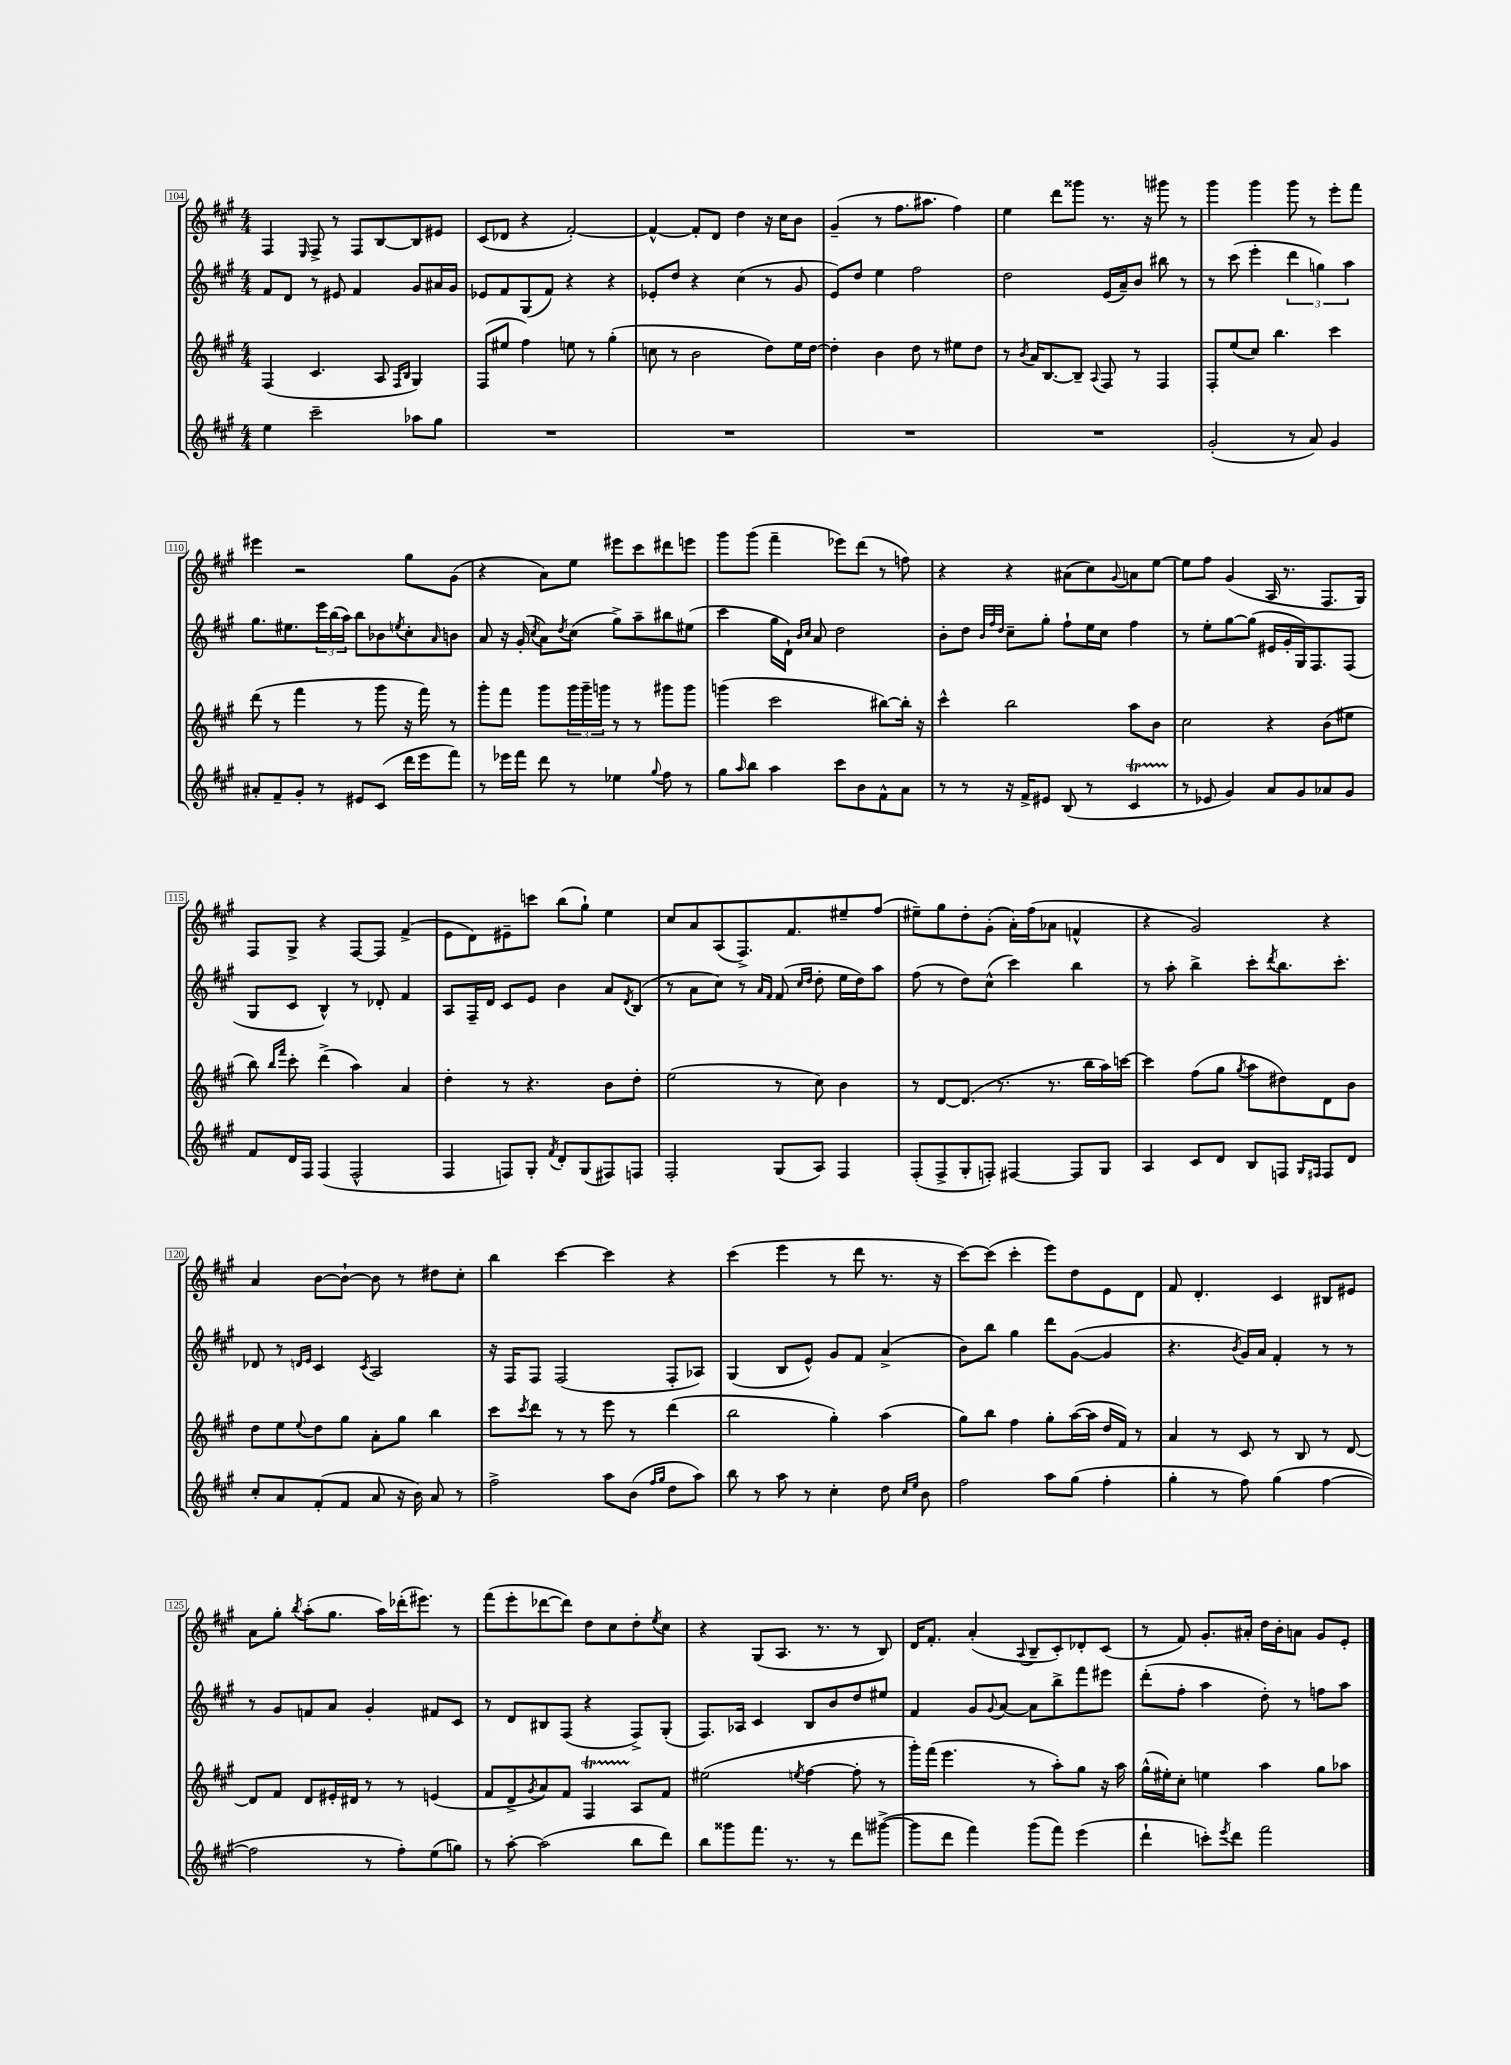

**kern	**kern	**kern	**kern
*staff4	*staff3	*staff2	*staff1
*clefG2	*clefG2	*clefG2	*clefG2
*k[f#c#g#]	*k[f#c#g#]	*k[f#c#g#]	*k[f#c#g#]
*M4/4	*M4/4	*M4/4	*M4/4
4ee	(4F#	8f#	4F#
.	.	8d	.
.	.	.	16qqE
2ccc#~	4.c#	8r	8F#^
.	.	8e#	8r
.	.	4f#	8F#
.	8A	.	[8B
.	16qqF#	.	.
.	16qqB	.	.
8aa-	4G#)	8g#	8B]
8gg#	.	16a#	8e#
.	.	16g#	.
=	=	=	=
1r	(8F#	8e-	(8c#
.	8ee#	8f#	8d-
.	4ff#)	(8G#	4r
.	.	8f#)	.
.	8ee	4r	[2f#')
.	8r	.	.
.	(4gg#'	4r	.
=	=	=	=
1r	8cc	8e-'	4f#^^_
.	8r	8dd	.
.	2b	4r	8f#']
.	.	.	8d
.	.	(4cc#	4dd
.	8dd)	8r	16r
.	.	.	16cc#
.	16ee	8g#	8b
.	[16dd	.	.
=	=	=	=
1r	4dd']	8e)	(4g#~
.	.	8dd	.
.	4b	4ee	8r
.	.	.	8.ff#
.	8dd	2ff#	.
.	.	.	8.aa#
.	8r	.	.
.	8ee#	.	4ff#)
.	8dd	.	.
=	=	=	=
1r	8r	2dd	4ee
.	8qb	.	.
.	16a	.	.
.	[8.B	.	.
.	.	.	8ddd
.	8B~]	.	8ggg##
.	8qqA	.	.
.	8F#	(16e	8.r
.	.	16a~)	.
.	8r	8b	.
.	.	.	16r
.	4F#	8bb#	8ggg#
.	.	8r	8r
=	=	=	=
(2g#'	8F#'	8r	4ggg#
.	(8ee	(8ccc#	.
.	8cc#)	4eee'	4ggg#
.	4.bb	.	.
8r	.	6ddd	8ggg#
8a)	.	.	8r
.	.	6gg)	.
4g#	4ccc#	.	8eee'
.	.	6aa	.
.	.	.	8fff#
=	=	=	=
8a#'	(8ddd	8.gg#	4eee#
8f#~	8r	.	.
.	.	8.ee#	.
8g#'	4fff#	.	2r
8r	.	24eee	.
.	.	(24bb	.
.	.	24aa)	.
8e#	8r	8bb	.
(8c#	8ggg#	8b-	.
.	.	8qee	.
16ddd	16r	8cc#'	8gg#
16eee	16fff#)	.	.
.	.	16qqa	.
8fff#)	8r	8b	(8g#
=	=	=	=
8r	8ggg#'	8a	4r
16eee-	8fff#	16r	.
16fff#	.	(16g#'	.
.	.	8qcc#	.
8ddd	8ggg#	8a)	8a)
.	.	8qdd	.
8r	24ggg#	(8cc#	8ee
.	24ggg#~	.	.
.	24ggg	.	.
4ee-	8r	8gg#^)	8eee#
.	8r	8aa~	8ccc#
8qqgg#	.	.	.
8ff#	8ggg#	8bb#	8ddd#
8r	8ggg#	(8ee#	8eee
=	=	=	=
8gg#	(4ggg	4ccc#	8ggg#
16qqaa	.	.	.
8bb	.	.	(8ggg#
4aa	2ccc#	16gg#	4fff#~
.	.	16d`)	.
.	.	16qqb	.
.	.	16qqcc#	.
.	.	8a	.
8ccc#	.	2dd	8eee-)
8b	.	.	(8ddd
8f#^^	[8bb#)	.	8r
8a	16bb#']	.	8ff)
.	16r	.	.
=	=	=	=
8r	4ccc#^^	8b'	4r
8r	.	8dd	.
.	.	32qqb	.
.	.	32qqff#	.
.	.	32qqdd	.
16r	2bb	8cc#~	4r
16f#^	.	.	.
8e#	.	8gg#'	.
(8B	.	8ff#`	(8a#
8r	.	16ee	8cc#)
.	.	16cc#	.
.	.	.	8qqg#
4c#	8aa	4ff#	8a
.	8b	.	[8ee
=	=	=	=
8r	2cc#	8r	8ee]
8e-	.	8ee'	8ff#
4g#)	.	[8gg#	(4g#
.	.	(8gg#]	.
8a	4r	16e#	16A
.	.	16g#'	8.r
8g#	.	16G#)	.
.	.	8.F#	.
8a-	(8b	.	8.F#
8g#	8ee#	(8F#	.
.	.	.	16G#)
=	=	=	=
8f#	8bb)	8G#	8F#
.	16qqbb	.	.
.	16qqfff#	.	.
16d	8ccc#'	8c#	8G#^
16F#	.	.	.
(4F#	(4ddd^	4B^^)	4r
2F#^^	4aa)	8r	[8F#
.	.	8d-'	8F#]
.	4a	4f#	(4f#^
=	=	=	=
4F#	4dd'	8A	8e
.	.	16F#~	8d)
.	.	16d	.
8F)	8r	8c#	8e#~
8G#'	4.r	8e	8ccc
8qf#	.	.	.
8d'	.	4b	(8bb
(8G#	.	.	8gg#`)
8F#)	8b	8a	4ee
.	.	8qd	.
8F	8dd'	(8B	.
=	=	=	=
2F#'	(2ee	8r	8cc#
.	.	8a	8a
.	.	8cc#)	(8A
.	.	8r	8.F#^)
.	.	16qqa	.
.	.	16qqf#	.
(8G#	8r	(8f#	.
.	.	.	8.f#
.	.	16qqcc#	.
.	.	16qqdd	.
8A)	8cc#)	8dd'	.
4F#	4b	16ee	8ee#~
.	.	16dd)	.
.	.	8aa	(8ff#
=	=	=	=
(8F#'	8r	(8ff#	8ee#~)
8F#^	[8d	8r	8gg#
8G#'	(8.d]	8dd)	8dd'
8F')	.	(8cc#^^	(8g#'
.	8.r	.	.
[4F#	.	4ccc#)	16a')
.	.	.	(16ff#
.	8.r	.	8a-
8F#]	.	4bb	4f^^
.	16bb	.	.
8G#	16aa)	.	.
.	[16ccc	.	.
=	=	=	=
4A	4ccc]	8r	4r
.	.	8aa'	.
8c#	(8ff#	4bb^	2g#)
8d	8gg#	.	.
.	8qgg#	.	.
8B	8aa	8ccc#'	.
.	.	8qddd	.
8F	8dd#)	8.bb	.
16qqG#	.	.	.
16qqF#	.	.	.
8F#	8d	.	4r
.	.	8.ccc#'	.
8d	8b	.	.
=	=	=	=
8cc#'	8dd	8d-	4a
8a	8ee	8r	.
.	.	16qqd	.
.	8qqee	16qqe	.
(8f#'	8dd	4c#	[8b
8f#	8gg#	.	8b`_
.	.	8qc#	.
8a	8a'	2A	8b]
16r	8gg#	.	8r
16b)	.	.	.
8a	4bb	.	8dd#
8r	.	.	8cc#'
=	=	=	=
2ff#^	8ccc#	16r	4bb
.	.	16F#	.
.	8qccc#	.	.
.	8ddd	8F#	.
.	8r	(2F#	[4ccc#
.	8r	.	.
8aa	8eee	.	4ccc#]
(8b	8r	.	.
16qqff#	.	.	.
16qqgg#	.	.	.
8dd	(4ddd	8F#'	4r
8aa)	.	8A-)	.
=	=	=	=
8bb	2bb	(4G#	(4ccc#
8r	.	.	.
8aa	.	8B	4eee
8r	.	8e^^)	.
4cc#'	4gg#')	8g#	8r
.	.	8f#	8ddd
8dd	(4aa	(4a^	8.r
16qqcc#	.	.	.
16qqee	.	.	.
8b	.	.	.
.	.	.	16r
=	=	=	=
2ff#	8gg#)	8b)	[8ccc#)
.	8bb	8bb	(8ccc#]
.	4ff#	4gg#	4ccc#'
8aa	8gg#'	8ddd	8eee)
(8gg#	([16aa	([8g#	8dd
.	16aa]	.	.
4ff#'	16dd	4g#]	8e
.	16f#)	.	.
.	8r	.	8d
=	=	=	=
4gg#'	4a	4.r	8f#
.	.	.	4.d'
8r	8r	.	.
.	.	8qb	.
8ff#)	8c#	16g#)	.
.	.	16a	.
(4gg#	8r	4f#'	4c#
.	8B	.	.
[4ff#	8r	8r	8B#
.	[8d	8r	8e#
=	=	=	=
2ff#]	8d]	8r	8a
.	8f#	8g#	8gg#'
.	.	.	8qbb
.	8d	8f	(8aa'
.	16e#'	8a	8.gg#
.	16d#	.	.
8r	8r	4g#'	.
.	.	.	16aa)
8ff#')	8r	.	(16ddd-'
.	.	.	8.eee#)
(8ee	(4e	8f#	.
8gg)	.	8c#	8r
=	=	=	=
8r	8f#	8r	(8fff#
[8aa'	8d^	8d	8eee'
.	8qg#	.	.
(2aa]	8a)	8B#	[8ddd-
.	8f#	(8F#	8ddd-])
.	4F#	4r	8dd
.	.	.	8cc#
8bb	8A	8F#^)	8dd'
.	.	.	8qee
8ddd)	8f#	(8G#'	8cc#
=	=	=	=
8bb	(2ee#	8.F#)	4r
8ggg##	.	.	.
.	.	16A-	.
8.fff#	.	4c#	(8G#
.	.	.	8.A
8.r	.	.	.
.	8qee	.	.
.	[4ff#	8B	.
.	.	.	8.r
8r	.	8b	.
8ddd	8ff#']	8dd	8r
([8ggg#^	8r	8ee#	8B)
=	=	=	=
8ggg#]	16ggg#')	4f#	16d
.	(16fff#	.	8.f#'
8ddd	4.eee	.	.
4fff#)	.	8g#	(4a'
.	.	8qqg#	.
.	.	[8a	.
.	.	.	8qqA
(8ggg#	8r	8a]	8B~
8fff#)	8aa')	8bb^	8c#')
(4eee	8gg#	8fff#	8d-'
.	16r	8eee#	(8c#
.	16aa	.	.
=	=	=	=
4ddd`	(16gg#^^	(8ddd'	8r
.	16ee#')	.	.
.	8cc#'	8ff#'	8f#)
8ccc')	4ee	4aa	8.g#'
8qeee	.	.	.
8ddd	.	.	.
.	.	.	16a#'
2fff#	4aa	8dd')	16dd
.	.	.	16b'
.	.	8r	8a
.	8gg#	8ff	8g#
.	8aa-	8aa	8e'
==	==	==	==
*-	*-	*-	*-
